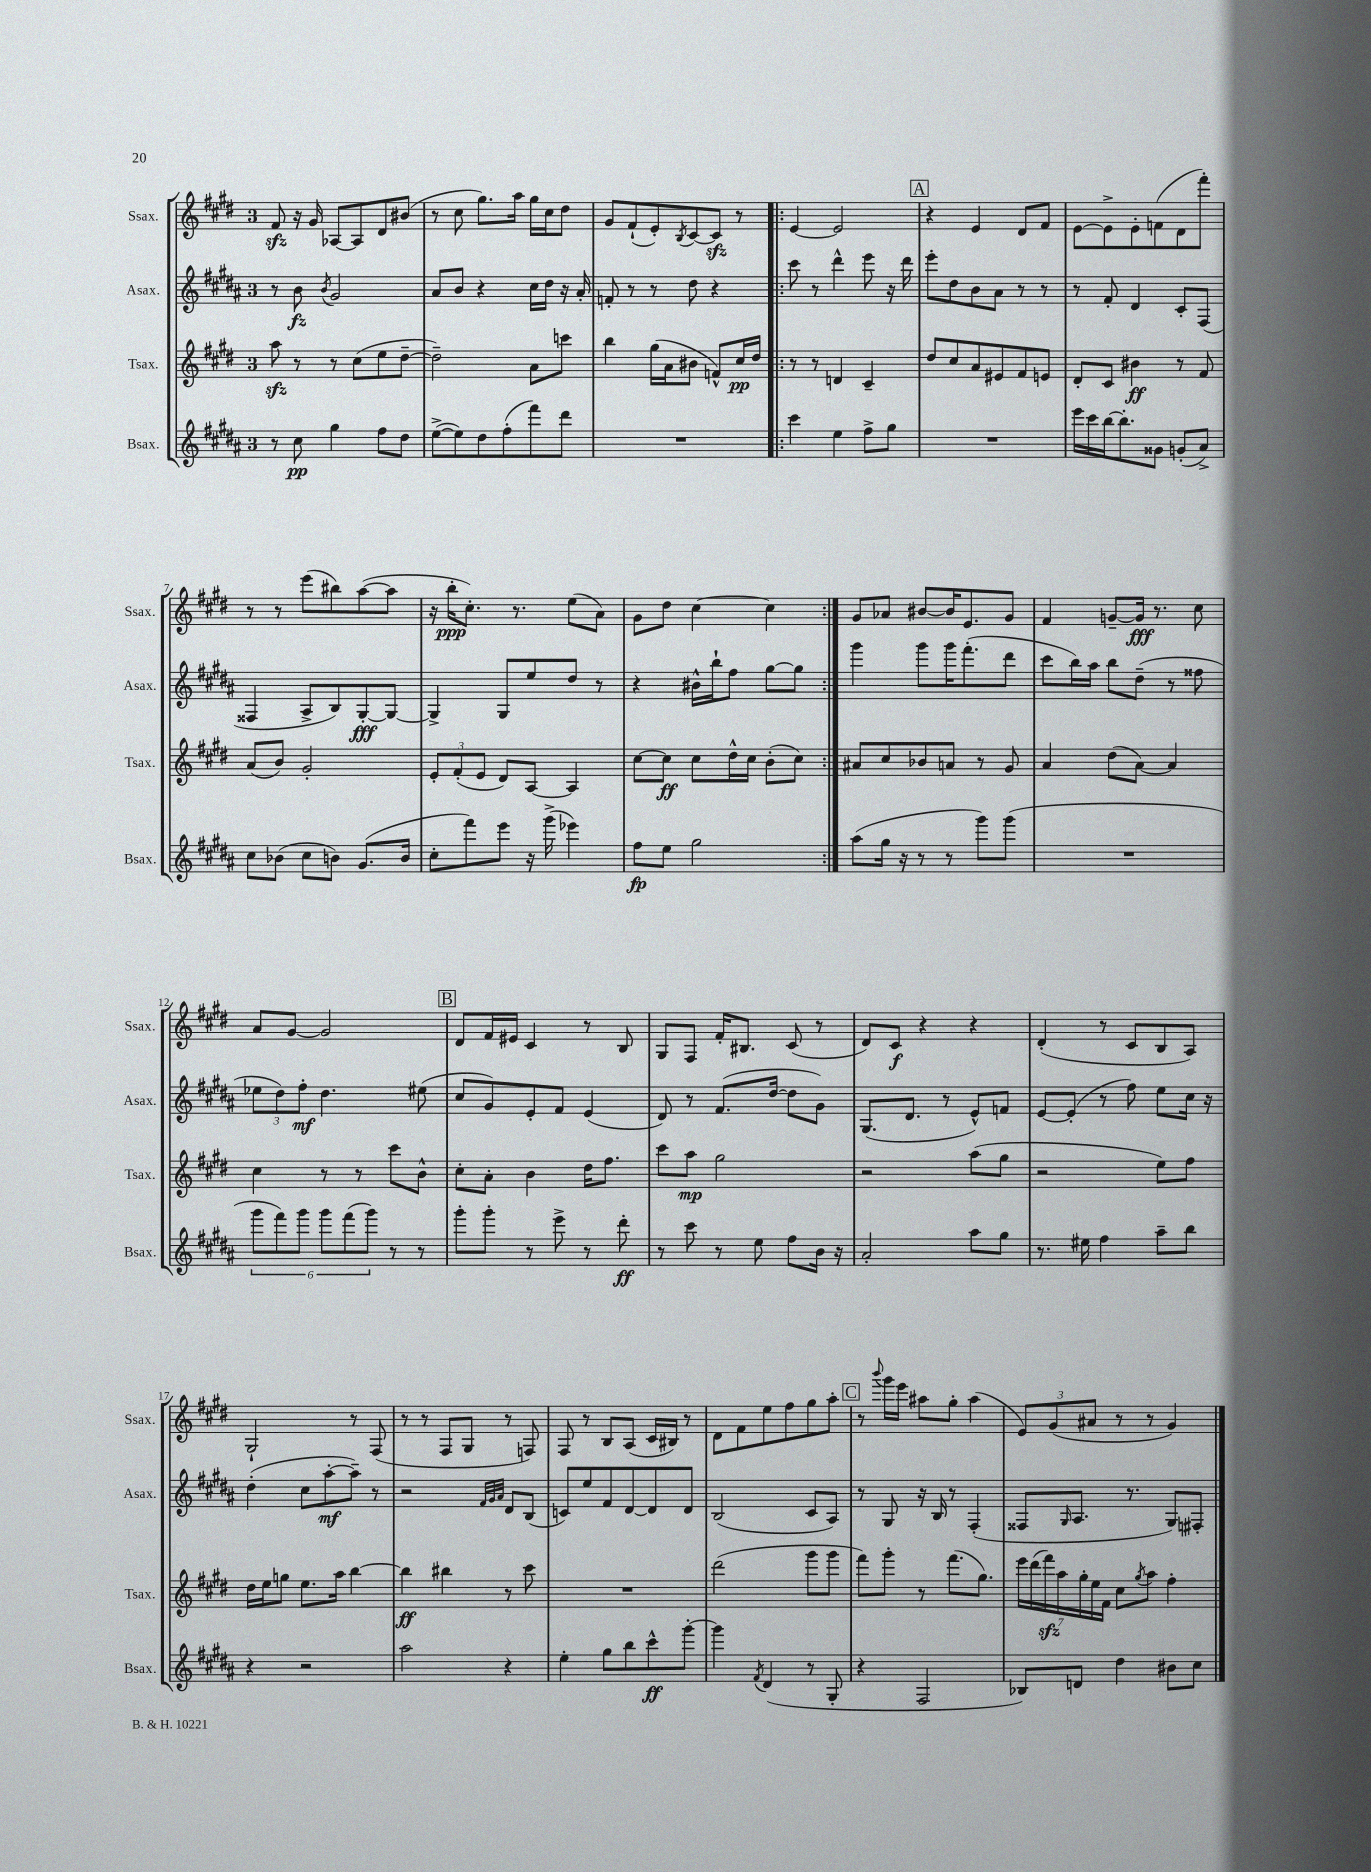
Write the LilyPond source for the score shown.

<<
\new StaffGroup <<
\new Staff = "s0" \with { instrumentName = "Ssax." shortInstrumentName = "Ssax." } {
    \clef treble \key e \major \once \override Staff.TimeSignature.style = #'single-digit \time 3/4
    fis'8\sfz r16 gis'16 aes8~ aes8 dis'8 bis'8( |
    r8 cis''8 gis''8.) a''16 gis''16 cis''16 dis''8 |
    gis'8 fis'8-!( e'8-.) \acciaccatura { b8 } cis'8~ cis'8\sfz r8 |
    \repeat volta 2 { e'4~ e'2 |
    \mark \markup { \box "A" } r4 e'4 dis'8 fis'8 |
    e'8~ e'8-> e'8-. f'8( dis'8 fis'''8-.) |
    r8 r8 e'''8( bis''8) a''8~( a''8 |
    r16 b''16-.\ppp cis''8.-.) r8. e''8( a'8) |
    gis'8 dis''8 cis''4~ cis''4 | }
    gis'8 aes'8 bis'8~ bis'16 e'8. gis'8 |
    fis'4 g'8~-- g'16\fff r8. cis''8 |
    a'8 gis'8~ gis'2 |
    \mark \markup { \box "B" } dis'8 fis'16 eis'16 cis'4 r8 b8 |
    gis8 fis8 fis'16-. bis8. cis'8( r8 |
    dis'8) cis'8\f r4 r4 |
    dis'4-.( r8 cis'8 b8 a8) |
    gis2-! r8 fis8( |
    r8 r8 fis8 gis8 r8 f8) |
    fis8 r8 b8 a8( cis'16 bis16) r8 |
    dis'8 fis'8 e''8 fis''8 gis''8 a''8-. |
    \mark \markup { \box "C" } r8 \appoggiatura { b'''8 } gis'''16 e'''16 ais''8 gis''8-. ais''4( |
    \tuplet 3/2 { e'8) gis'8( ais'8 } r8 r8 gis'4) \bar "|." |
}
\new Staff = "s1" \with { instrumentName = "Asax." shortInstrumentName = "Asax." } {
    \clef treble \key b \major \once \override Staff.TimeSignature.style = #'single-digit \time 3/4
    r8 b'8\fz \acciaccatura { b'8 } gis'2 |
    ais'8 b'8 r4 cis''16 dis''16 r16 ais'16-. |
    f'8-. r8 r8 dis''8 r4 |
    \repeat volta 2 { cis'''8 r8 dis'''4-^ e'''8 r16 dis'''16 |
    \mark \markup { \box "A" } e'''8-. dis''8 b'8 ais'8 r8 r8 |
    r8 fis'8-. dis'4 cis'8-. fis8( |
    fisis4 ais8-> b8) gis8~-.\fff gis8~ |
    gis4-> gis8 e''8 dis''8 r8 |
    r4 bis'16-^ b''16-! fis''8 gis''8~ gis''8 | }
    gis'''4 gis'''8 gis'''16 fis'''8.-.( dis'''8 |
    cis'''8 b''16) ais''16 b''8 dis''8--( r8 fisis''8 |
    \tuplet 3/2 { ees''8 dis''8) fis''8-.\mf } dis''4. eis''8( |
    \mark \markup { \box "B" } cis''8 gis'8) e'8-. fis'8 e'4( |
    dis'8) r8 fis'8.( dis''16~ dis''8 gis'8) |
    gis8.( dis'8. r8 e'8-^) f'8 |
    e'8~ e'8-.( r8 fis''8) e''8 cis''16 r16 |
    dis''4-.( cis''8 ais''8~-.\mf ais''8--) r8 |
    r2 \grace { fis'32 gis'32 ais'32 } dis'8 b8( |
    c'8) e''8 fis'8 dis'8~ dis'8 dis'8 |
    b2( cis'8 ais8) |
    \mark \markup { \box "C" } r8 gis8 r16 b16 r8 fis4-.( |
    fisis8 \grace { gis16 } ais8. r8. gis8) fis8-. \bar "|." |
}
\new Staff = "s2" \with { instrumentName = "Tsax." shortInstrumentName = "Tsax." } {
    \clef treble \key e \major \once \override Staff.TimeSignature.style = #'single-digit \time 3/4
    a''8\sfz r8 r8 cis''8( e''8 dis''8~-- |
    dis''2--) a'8 c'''8 |
    b''4 gis''16( a'16 bis'8 f'8-^) cis''16\pp dis''16 |
    \repeat volta 2 { r8 r8 d'4 cis'4-- |
    \mark \markup { \box "A" } dis''8 cis''8 a'8 eis'8 fis'8 e'8 |
    dis'8-. cis'8 bis'4\ff r8 fis'8 |
    a'8( b'8) gis'2-. |
    \tuplet 3/2 { e'8-. fis'8-.( e'8 } dis'8) a8~ a4 |
    cis''8~ cis''8\ff cis''8 dis''16-^ cis''16 b'8-.( cis''8) | }
    ais'8 cis''8 bes'8 a'8 r8 gis'8 |
    a'4 dis''8( a'8~) a'4 |
    cis''4 r8 r8 cis'''8 b'8-^ |
    \mark \markup { \box "B" } cis''8-. a'8-. b'4 dis''16 fis''8. |
    cis'''8 a''8\mp gis''2 |
    r2 a''8( gis''8 |
    r2 e''8) fis''8 |
    dis''16 e''16 g''8 e''8. a''16 b''4~ |
    b''4\ff bis''4 r8 cis'''8 |
    R2. |
    dis'''2( gis'''8 gis'''8 |
    \mark \markup { \box "C" } fis'''8) gis'''8-. r8 fis'''8.( gis''8.) |
    \tuplet 7/4 { e'''16 dis'''16( fis'''16\sfz) a''16 gis''16-. e''16 fis'16 } cis''8 \acciaccatura { gis''8 } a''8 fis''4-. \bar "|." |
}
\new Staff = "s3" \with { instrumentName = "Bsax." shortInstrumentName = "Bsax." } {
    \clef treble \key b \major \once \override Staff.TimeSignature.style = #'single-digit \time 3/4
    r8 cis''8\pp gis''4 fis''8 dis''8 |
    e''8~->( e''8) dis''8 fis''8-.( fis'''8) dis'''8 |
    R2. |
    \repeat volta 2 { cis'''4 e''4 fis''8-> gis''8 |
    \mark \markup { \box "A" } R2. |
    e'''16 cis'''16 b''16~ b''8.-. gisis'8 g'8-.( ais'8->) |
    cis''8 bes'8( cis''8 b'8) gis'8.( b'16 |
    cis''8-. fis'''8) e'''8 r16 gis'''16->( ees'''4) |
    fis''8\fp e''8 gis''2 | }
    ais''8( gis''16 r16 r8 r8 gis'''8) gis'''8( |
    R2. |
    \tuplet 6/4 { gis'''8 fis'''8) gis'''8 gis'''8 fis'''8( gis'''8) } r8 r8 |
    \mark \markup { \box "B" } gis'''8-. gis'''8-. r8 e'''8-> r8 dis'''8-.\ff |
    r8 cis'''8 r8 e''8 fis''8 b'16 r16 |
    ais'2-. ais''8 gis''8 |
    r8. eis''16 fis''4 ais''8-- b''8 |
    r4 r2 |
    ais''2 r4 |
    e''4-. gis''8 b''8 cis'''8-^\ff gis'''8~-. |
    gis'''4 \acciaccatura { fis'8 } dis'4( r8 gis8-. |
    \mark \markup { \box "C" } r4 fis2 |
    bes8) d'8 dis''4 bis'8 cis''8 \bar "|." |
}
>>
>>
